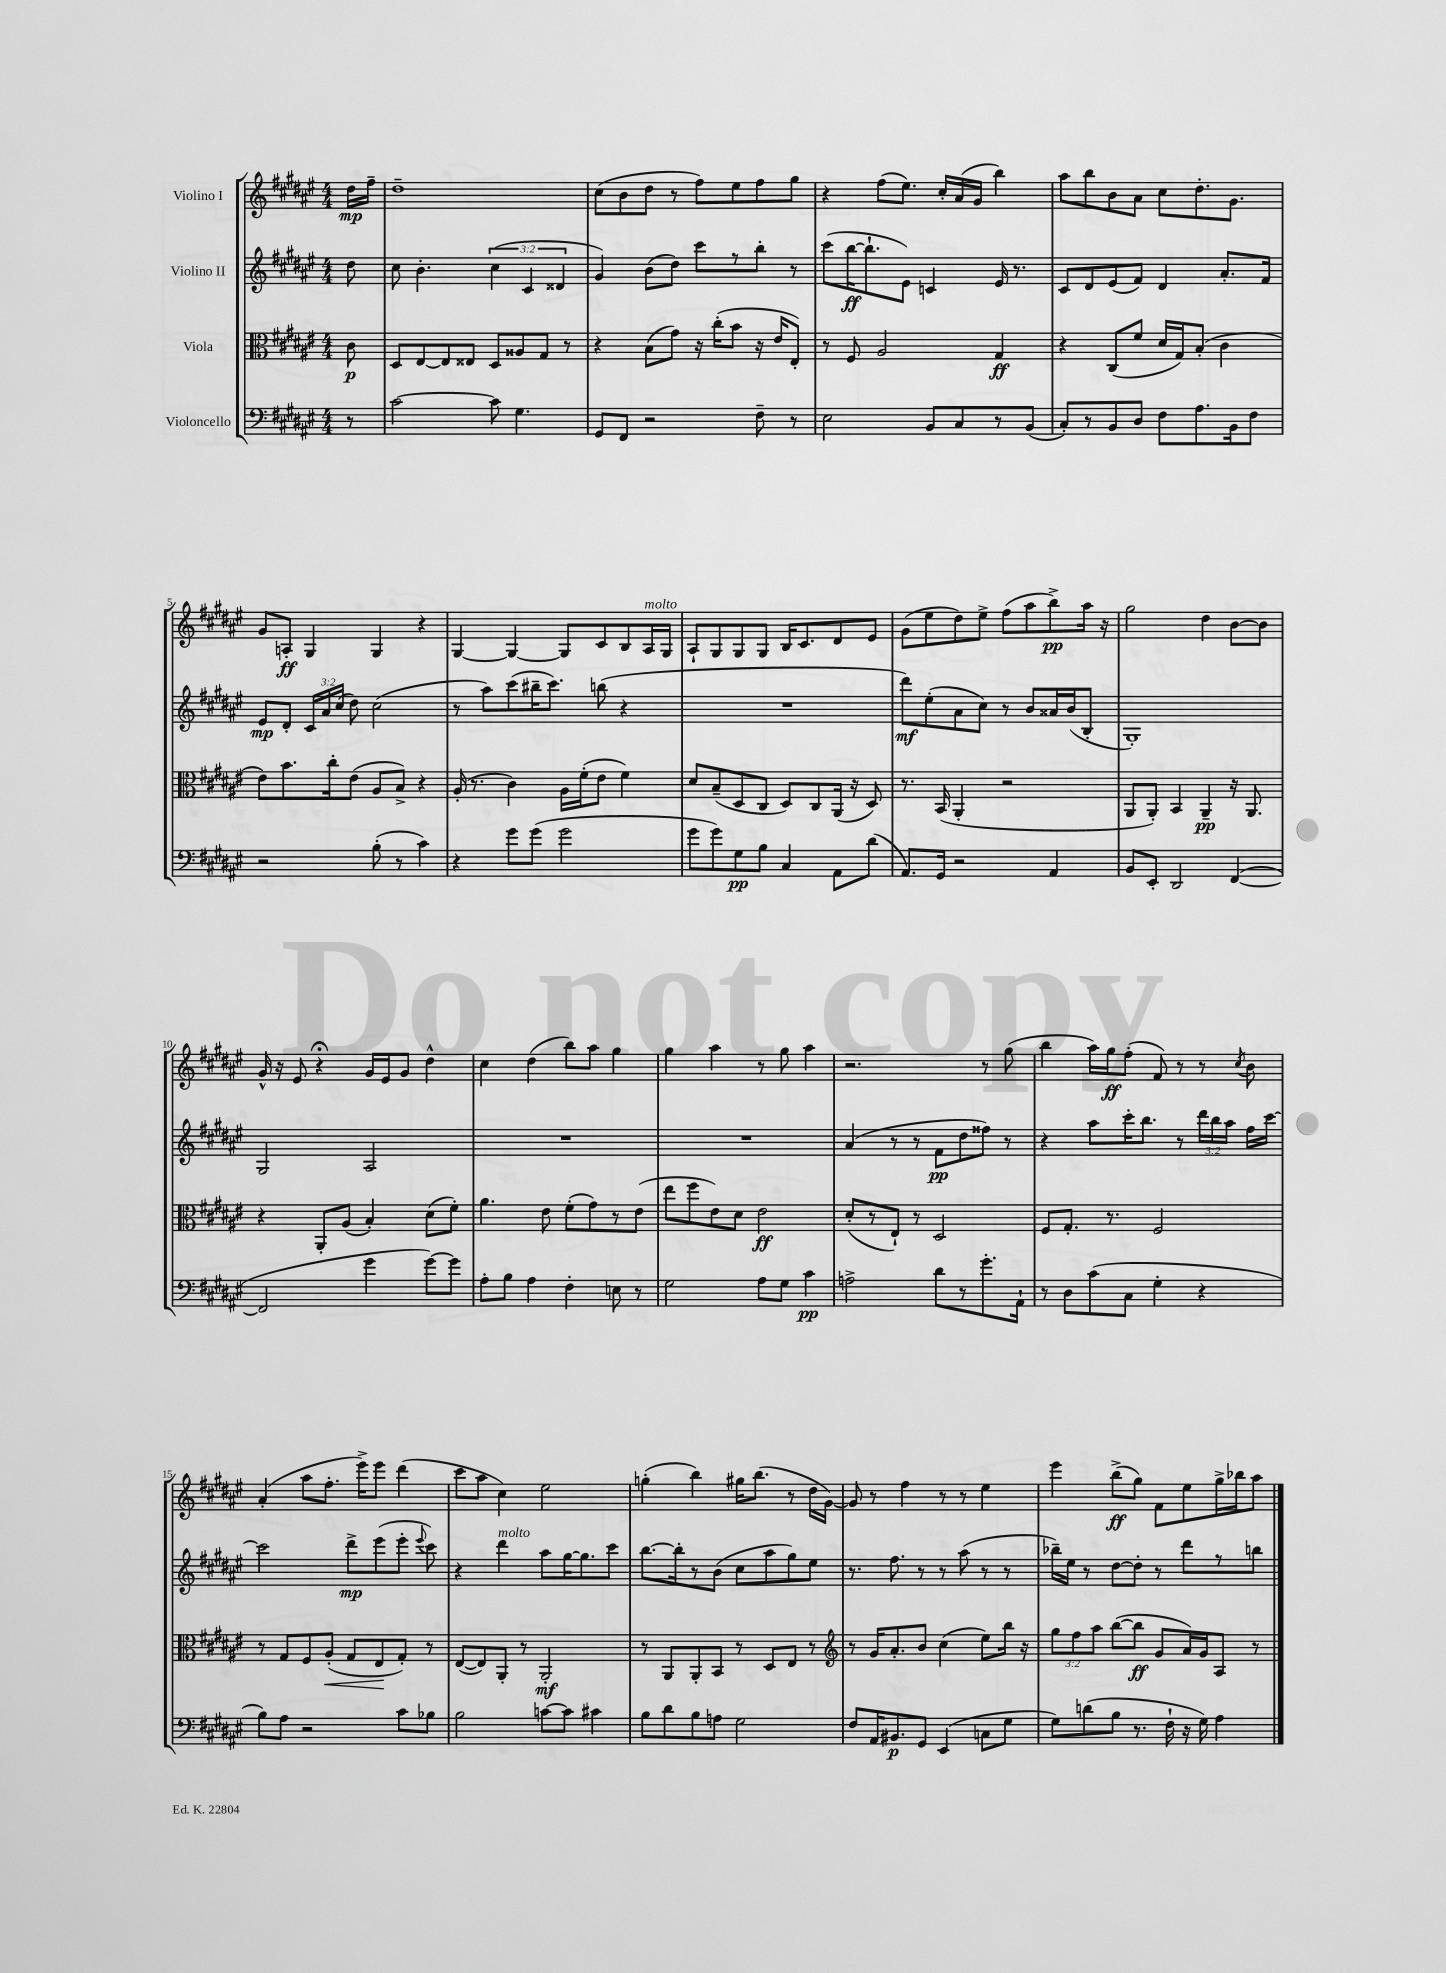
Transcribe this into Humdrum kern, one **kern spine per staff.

**kern	**kern	**kern	**kern
*staff4	*staff3	*staff2	*staff1
*clefF4	*clefC3	*clefG2	*clefG2
*k[f#c#g#d#a#e#]	*k[f#c#g#d#a#e#]	*k[f#c#g#d#a#e#]	*k[f#c#g#d#a#e#]
*M4/4	*M4/4	*M4/4	*M4/4
8r	8c#\	8dd#\	16dd#\LL
.	.	.	16ff#~\JJ
=	=	=	=
[2c#\	8D#/L	8cc#\	1dd#~
.	[8E#/	4.b'\	.
.	8E#/]	.	.
.	8E##/J	.	.
8c#\]	8D#/L	(6cc#\	.
4.G#\	8A##/	.	.
.	.	6c#/	.
.	8G#/J	.	.
.	.	6d##/	.
.	8r	.	.
=	=	=	=
8GG#/L	4r	4g#/)	(8cc#\L
8FF#/J	.	.	8b\
2r	(8B\L	(8b\L	8dd#\J
.	8g#\J)	8dd#\J)	8r
.	16r	8ccc#\L	8ff#\L)
.	(16cc#'\LK	.	.
.	8b\J	8r	8ee#\
8F#~\	16r	8bb'\J	8ff#\
.	16e#/LK	.	.
8r	8E#'/J)	8r	8gg#\J
=	=	=	=
2E#\	8r	(8ccc#\L	4r
.	8F#/	[16bb\K	.
.	.	8.bb`\]	.
.	2A#/	.	(8ff#\L
.	.	8e#\J)	8.ee#\J)
8BB/L	.	4c/	.
.	.	.	16cc#'/LL
8C#/	.	.	(16a#/
.	.	.	16g#/JJ
8r	4G#/	16e#/	4bb\)
.	.	8.r	.
(8BB/J	.	.	.
=	=	=	=
8C#'/L)	4r	8c#/L	8aa#\L
8r	.	8d#/	8bb\
8BB/	(8C#/L	(8e#/	8b\
8D#/J	8f#/J	8f#/J)	8a#\J
8F#\L	16d#/LL	4d#/	8cc#\L
.	16G#/J)	.	.
8.A#\	(8B'/J	.	8.dd#'\
.	4c#\	8.a#'/L	.
16BB\k	.	.	8.g#\J
8F#\J	.	.	.
.	.	16f#/Jk	.
=	=	=	=
2r	8e#\L)	8e#/L	8g#/L
.	8.b\	8d#'/J	8A'/J
.	.	24c#/LL	4G#/
.	.	24a#/	.
.	16cc#'\k	.	.
.	.	(24cc#/JJ	.
.	(8e#\J	8dd#\)	.
(8B'\	8A#/L	(2cc#\	4G#/
8r	8B^/J)	.	.
4c#\)	4r	.	4r
=	=	=	=
4r	(16A#'/	8r	[4G#/
.	8.r	.	.
.	.	8aa#\L)	.
8g#\L	4c#\)	(8ccc#\	4G#/_
(8g#\J	.	16bb#~\K	.
.	.	8.ccc#\J)	.
2g#\	16A#\LL	.	8G#/]L
.	(16f#'\J	.	.
.	8e#\J	(8bb\	8c#/
.	4f#\)	4r	8B/
.	.	.	16A#/L
.	.	.	16G#/JJ
=	=	=	=
8g#\L	8d#/L	1r	8A#`/L
8g#\)	(8B~/	.	8G#/
8G#\	8D#/	.	8G#/
8B\J	8C#/J	.	8G#/J
4C#/	8D#/L)	.	16B/LK
.	.	.	8.c#/
.	8C#/	.	.
8AA#\L	(16AA#/Jk	.	8d#/
.	16r	.	.
(8d#\J	8D#/)	.	8e#/J
=	=	=	=
8.AA#/L)	8.r	8ddd#\L)	(8g#\L
.	.	(8ee#'\	8ee#\
16GG#/Jk	(16BB/	.	.
2r	4AA#'/	8a#\	8dd#\)
.	.	8cc#\J)	8ee#^\J
.	2r	8r	(8ff#\L
.	.	8b/L	8aa#\
4AA#/	.	16a##/L	8bb^\)
.	.	(16b/J	.
.	.	8B'/J	16aa#\Jk
.	.	.	16r
=	=	=	=
8BB/L	8AA#/L	1G#')	2gg#\
8EE#'/J	8AA#'/J)	.	.
2DD#/	4BB/	.	.
.	4AA#~/	.	4dd#\
([4FF#/	16r	.	[8b\L
.	8.AA#/	.	.
.	.	.	8b\]J
=	=	=	=
2FF#/]	4r	2G#/	16g#^^/
.	.	.	16r
.	.	.	8e#/
.	8AA#'/L	.	4r;
.	(8A#/J	.	.
4g#\	4B'/)	2A#/	16g#/LL
.	.	.	16e#/J
.	.	.	8g#/J
[8g#\L)	(8d#\L	.	4dd#^^\
8g#\]J	8f#'\J)	.	.
=	=	=	=
8A#'\L	4.a#\	1r	4cc#\
8B\J	.	.	.
4A#\	.	.	(4dd#\
.	8e#\	.	.
4F#'\	(8f#'\L	.	8bb\L)
.	8g#\)	.	8aa#\J
8E\	8r	.	4gg#\
8r	(8e#\J	.	.
=	=	=	=
2G#\	8ee#\L	1r	4gg#\
.	8ff#\	.	.
.	8e#\)	.	4aa#\
.	8d#\J	.	.
8A#\L	2e#\	.	8r
8G#\J	.	.	8gg#\
4c#\	.	.	4aa#\
=	=	=	=
2A^\	(8d#'/L	(4a#/	2.r
.	8r	.	.
.	8E#`/J)	8r	.
.	8r	8r	.
8d#\L	2D#/	8f#\L	.
8r	.	8dd#\	.
8.g#'\	.	8ff##\J)	8r
.	.	8r	(8gg#\
16AA#`\Jk	.	.	.
=	=	=	=
8r	8F#/L	4r	4bb\
8D#\L	8.G#'/J	.	.
(8c#\	.	8aa#\L	16aa#\LL)
.	8.r	.	16gg#\J
8C#\J	.	16ccc#'\K	(8ff#'\J
.	.	8.bb\J	.
4G#'\	2F#/	.	8f#/)
.	.	8r	8r
4r	.	24ddd#\LL	8r
.	.	24bb\	.
.	.	24aa#\JJ	.
.	.	.	8qcc#/
.	.	16ff#\LL	8b\
.	.	[16ccc#\JJ	.
=	=	=	=
8B\L)	8r	2ccc#\]	(4a#'/
8A#\J	8G#/L	.	.
2r	8F#/	.	8aa#\L
.	(8A#'/J	.	8.ff#'\J
.	8G#/L	8ddd#^\L	.
.	.	.	16eee#^\LK)
.	8E#/	(8eee#\	8eee#\J
8c#\L	8G#'/J)	8eee#'\J	(4ddd#\
.	.	8qqeee#/	.
8B-\J	8r	8ccc#\)	.
=	=	=	=
2B\	([8E#/L	4r	8ccc#\L
.	8E#/])	.	8aa#\J
.	8AA#'/J	4ddd#\	4cc#\)
.	8r	.	.
[8c\L	2AA#'/	8aa#\L	2ee#\
8c\]J	.	[16gg#\K	.
.	.	8.gg#\]	.
4c#\	.	.	.
.	.	8ccc#\J	.
=	=	=	=
8B\L	8r	[8.bb\L	(4gg'\
8d#\	8AA#/L	.	.
.	.	16bb'\]k	.
8B\	8AA#'/	8r	4bb\)
8A\J	8BB/J	(8b\J	.
2G#\	8r	8cc#\L	16gg#\LK
.	.	.	(8.bb\J
.	8D#/L	8aa#\	.
.	8E#/J	8gg#\)	8r
.	8r	8ee#\J	16dd#\LL
.	.	.	[16g#\JJ)
=	=	=	=
*	*clefG2	*	*
8F#/L	8r	8.r	8g#/]
16AA#/K	16g#/LK	.	8r
8.BB#/	8.a#'/	8.ff#\	.
.	.	.	4ff#\
8GG#/J	8b/J	8r	.
(4EE#/	(4cc#\	8r	8r
.	.	(8aa#\	8r
8C\L	8ee#\L)	8r	4ee#\
8G#\J	16bb\Jk	8r	.
.	16r	.	.
=	=	=	=
8G#\L)	12gg#\L	16bb-~\LL)	4eee#\
.	.	16ee#\JJ	.
.	12ff#\	.	.
(8d\	.	8r	.
.	12aa#\J	.	.
8B\J	([8bb\L	[8dd#\L	(8bb^\L
8.r	8bb\]J	8dd#'\]J	8gg#\J)
.	8g#/L	8r	8f#\L
16F#`\	.	.	.
16r	16a#/L)	8ddd#\L	8ee#\
16G#\)	16g#/J	.	.
4A#\	8A#/J	8r	16gg#^\L
.	.	.	16bb-\J
.	8r	8bb\J	8aa#\J
==	==	==	==
*-	*-	*-	*-
